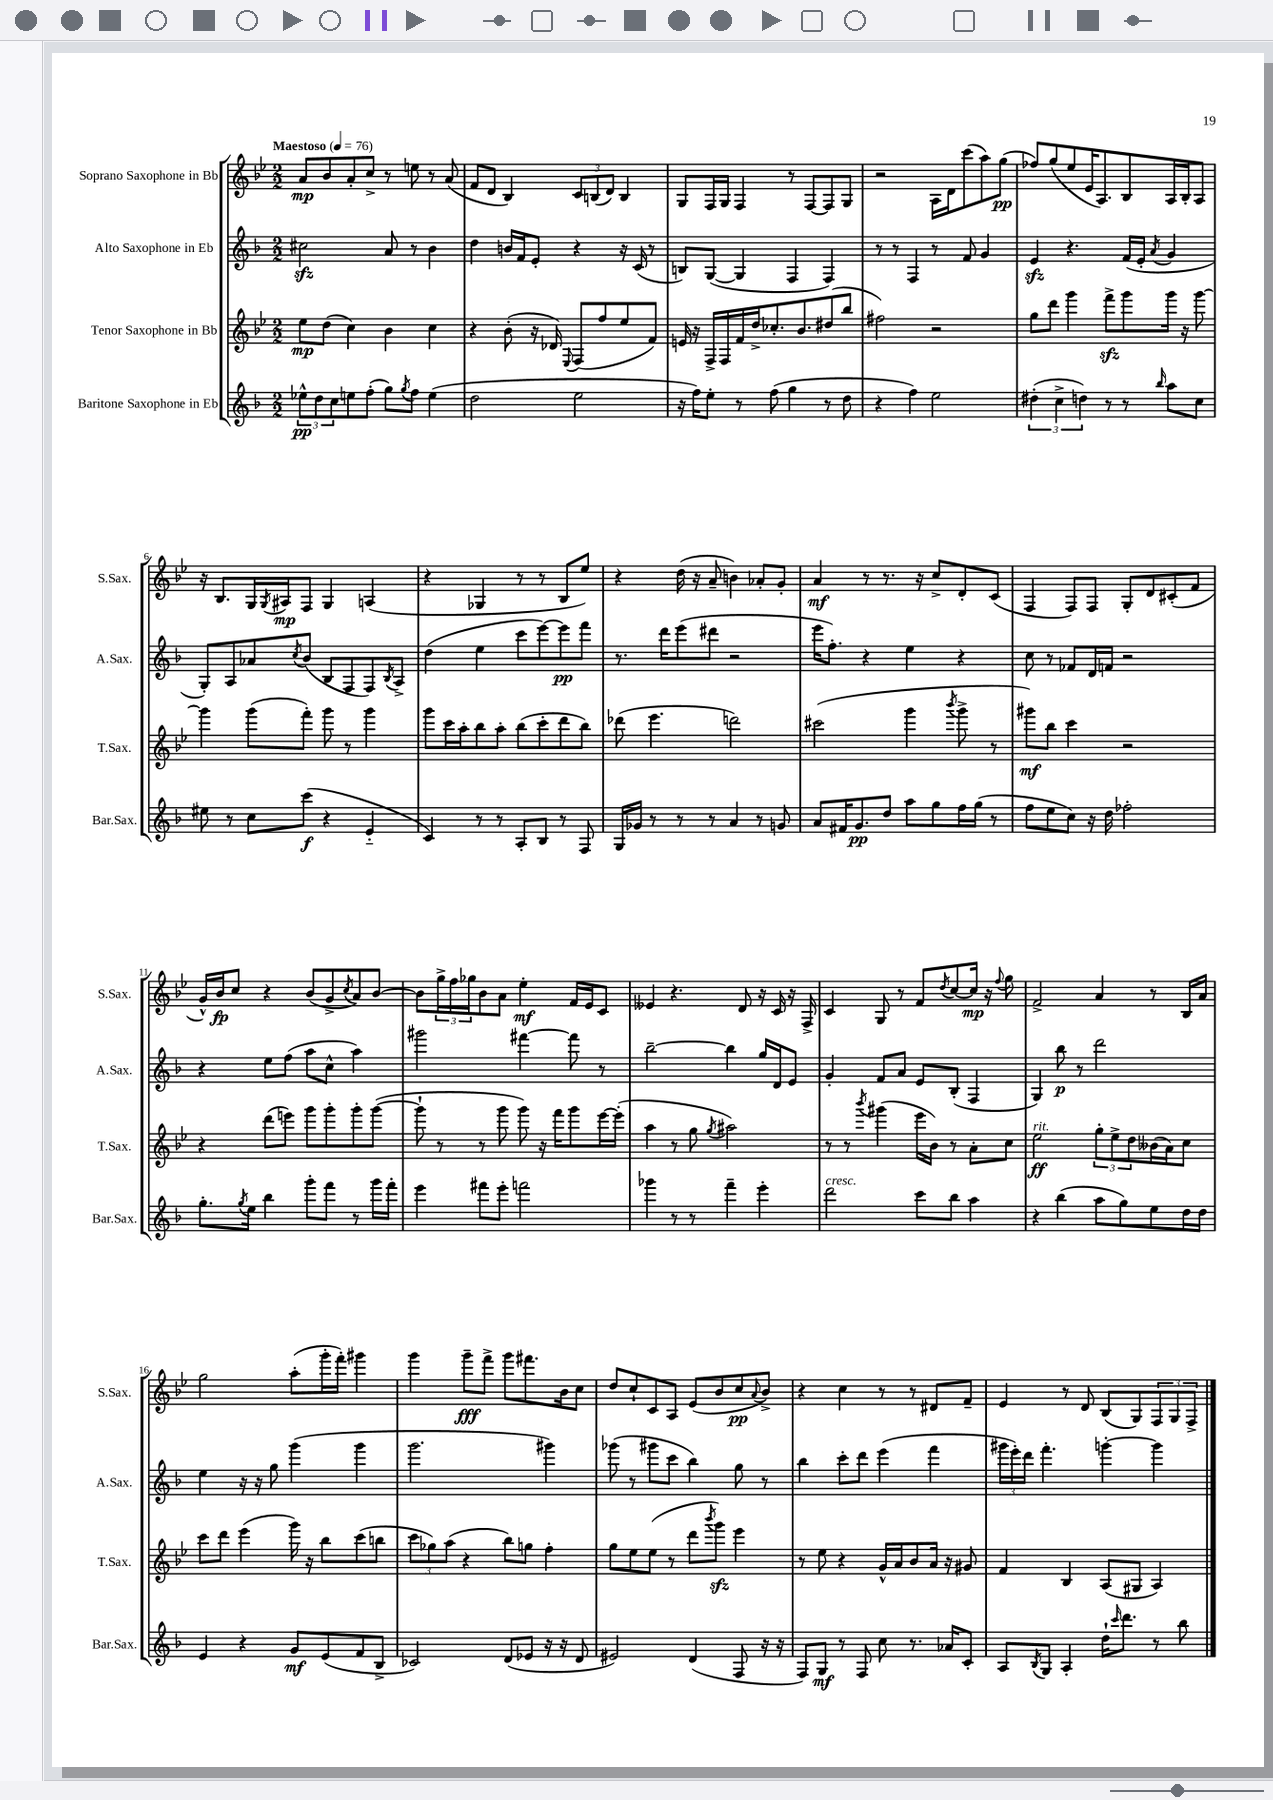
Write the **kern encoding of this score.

**kern	**kern	**kern	**kern
*staff4	*staff3	*staff2	*staff1
*clefG2	*clefG2	*clefG2	*clefG2
*k[b-]	*k[b-e-]	*k[b-]	*k[b-e-]
*M2/2	*M2/2	*M2/2	*M2/2
*MM76	*MM76	*MM76	*MM76
12ee-^^	8ee-	2cc#	8a
12dd	.	.	.
.	(8dd	.	8b-
12cc	.	.	.
8ee	4cc)	.	8a'
(8ff'	.	.	8cc^
8gg)	4b-	8a	8r
8qgg	.	.	.
8ff	.	8r	8ee
(4ee	4cc	4b-	8r
.	.	.	(8a
=	=	=	=
2dd	4r	4dd	8f
.	.	.	8d
.	(8b-'	16b	4B-)
.	.	16f	.
.	16r	8e'	.
.	16d-)	.	.
.	8qqE-	.	.
2ee	(8F	4r	12c
.	.	.	(12B
.	8ff	.	.
.	.	.	12d)
.	8ee-	16r	4B
.	.	(16c	.
.	8f)	8r	.
=	=	=	=
16r	16e	8B)	8G
16ff)	16r	.	.
8ee'	16F^	([8G	16F
.	16F	.	16G
8r	16f	4G]	4F
.	16dd^	.	.
(8ff	8.cc-'	.	.
4gg	.	4F	8r
.	8.b-	.	.
.	.	.	[8F
8r	(8dd#	4F)	8F]
8dd	8bb-	.	8G
=	=	=	=
4r	2ff#)	8r	2r
.	.	8r	.
4ff)	.	4F	.
2ee	2r	8r	16A
.	.	.	16d
.	.	8f	(8ccc
.	.	4g	8aa)
.	.	.	(8gg
=	=	=	=
(6dd#'	8gg	4e	8ff-)
.	8ddd	.	(8gg
6cc^	.	.	.
.	4ggg	4.r	8ee-
6dd)	.	.	.
.	.	.	16e-
.	.	.	8.A)
8r	8fff^	.	.
8r	8ggg	(16f	8B-
.	.	16e'	.
16qqbb-	.	8qa	.
8aa	16ggg	4g	16A
.	16r	.	16B-'
8cc	[8ggg	.	8A
=	=	=	=
8ee#	4ggg]	8G')	16r
.	.	.	8.B-
8r	.	8A	.
8cc	(8ggg	8a-	16G
.	.	.	8qG
.	.	.	16A#
.	.	8qcc	.
(8ccc	8fff')	(8b-	8F
4r	8ggg	8B-	4G
.	8r	8F	.
4e'~	4ggg	8F)	(4A
.	.	8qB-	.
.	.	8A^	.
=	=	=	=
4c)	8ggg	(4dd	4r
.	16ccc	.	.
.	16aa'	.	.
8r	8bb-	4ee	4G-
8r	8aa'	.	.
8A'	(8bb-	8ccc	8r
8B-	8ccc'	[8eee)	8r
8r	8ddd	8eee]	8B-
8F	8bb-)	8fff	8ee-)
=	=	=	=
16G	(8ddd-	8.r	4r
16g-	.	.	.
8r	4.eee-	.	.
.	.	16ddd	.
8r	.	(8eee	(16dd
.	.	.	16r
8r	.	8ddd#	8a~
4a	2ddd)	2r	4b)
8r	.	.	8a-'
8g	.	.	8g'
=	=	=	=
8a	(2ccc#	16eee	4a
.	.	8.ff')	.
16f#	.	.	.
8.g	.	.	.
.	.	4r	8r
8dd	.	.	8.r
8aa	4ggg	4ee	.
.	.	.	16r
8gg	.	.	8cc^
.	8qbbb-	.	.
16ff	8ggg^	4r	8d'
(16gg	.	.	.
8r	8r	.	(8c
=	=	=	=
8ff	8ggg#)	8cc	4F
8ee	8bb-	8r	.
8cc)	4ccc	8f-	8F)
16r	.	16d	8F
16dd	.	16f	.
2ff-'	2r	2r	8G'
.	.	.	8d
.	.	.	(8c#'
.	.	.	8f
=	=	=	=
8.gg'	4r	4r	16g^^)
.	.	.	16b-
.	.	.	8cc
8qgg	.	.	.
16ee	.	.	.
4bb-	(8ddd	8ee	4r
.	8eee)	(8ff	.
8ggg'	8ggg	8aa	(8b-
8fff	8ggg'	8cc^^	8g^
.	.	.	8qcc
8r	8ggg'	4aa)	8a)
16ggg	([8ggg	.	[8b-
16fff'	.	.	.
=	=	=	=
4eee	8ggg`]	2ggg#	8b-]
.	8r	.	24gg^
.	.	.	24ff
.	.	.	24gg-
8fff#	8r	.	8b-
8eee'	8ggg	.	8a
2fff	8ggg)	[4fff#	4ee-'
.	16r	.	.
.	16fff	.	.
.	8ggg	8fff#]	16f
.	.	.	16e-
.	[16eee-	8r	8c
.	(16eee-']	.	.
=	=	=	=
4ggg-	4aa	[2bb-~	4e--
8r	8r	.	4.r
8r	8gg	.	.
.	8qgg	.	.
4fff~	2aa#)	4bb-]	.
.	.	.	8d
4eee'	.	16gg	16r
.	.	16d	16c
.	.	8e	16r
.	.	.	16F^
=	=	=	=
2ddd	8r	4g'	4c
.	8r	.	.
.	8qbbb-	.	.
.	(4ggg#	8f	8G
.	.	8a	8r
8ccc	16eee-	8e	8f
.	16b-)	.	.
.	.	.	8qdd
8bb-	8r	(8B-'	[8cc
4aa	8a'	4F	16cc]
.	.	.	16r
.	.	.	8qqff
.	8cc	.	8gg
=	=	=	=
4r	2ee-	4G)	2f^
(4bb-	.	8bb-	.
.	.	8r	.
8aa	12gg'	2ddd	4a
.	12ee-^	.	.
8gg)	.	.	.
.	12dd	.	.
8ee	(16b--	.	8r
.	16a)	.	.
16dd	8cc	.	16B-
16dd	.	.	16a
=	=	=	=
4e	8ccc	4ee	2gg
.	8ddd	.	.
4r	(4eee-	16r	.
.	.	16r	.
.	.	8gg	.
8g	16ggg)	(4ggg	(8aa'
.	16r	.	.
(8e	8bb-	.	16ggg'
.	.	.	16fff')
8f	(8ccc	4ggg	4ggg#
8B-^	8bb	.	.
=	=	=	=
2c-)	12ccc	2.ggg	4ggg
.	12gg-)	.	.
.	(12aa	.	.
.	4r	.	8ggg~
.	.	.	8fff^
(8d	8bb-)	.	8ggg
8e-	8gg	.	8.fff#
16r	4ff'	4ggg#)	.
16r	.	.	16b-
8d	.	.	8cc
=	=	=	=
2e#)	8gg	(8ggg-	8dd
.	8ee-	8r	8cc`
.	(8ee-	8ggg#	8c
.	8r	8ccc	8A
(4d	8ddd	4bb-)	(8e-
.	8qbbb-	.	.
.	8ggg)	.	8b-
8F	4eee-	8gg	8cc
.	.	.	8qqa
16r	.	8r	8b-^)
16r	.	.	.
=	=	=	=
8F)	8r	4bb-	4r
8G	8ee-	.	.
8r	4r	8ccc'	4cc
8F	.	8ddd	.
8cc	16g^^	(4eee	8r
.	16a	.	.
8.r	8b-	.	8r
.	16a	4fff	8d#
16a-	16r	.	.
8c'	8g#	.	8f~
=	=	=	=
8A	4f	24ggg#	4e-
.	.	24eee')	.
.	.	24ddd	.
8qB-	.	.	.
8G	.	4.fff'	.
4A'	4B-	.	8r
.	.	.	8d
16dd`	(8A	[4ggg'	(8B-
16qqccc	.	.	.
8.ddd	.	.	.
.	8G#	.	8G)
8r	4A)	4ggg]	12F
.	.	.	12G
8bb-	.	.	.
.	.	.	12F^
==	==	==	==
*-	*-	*-	*-
